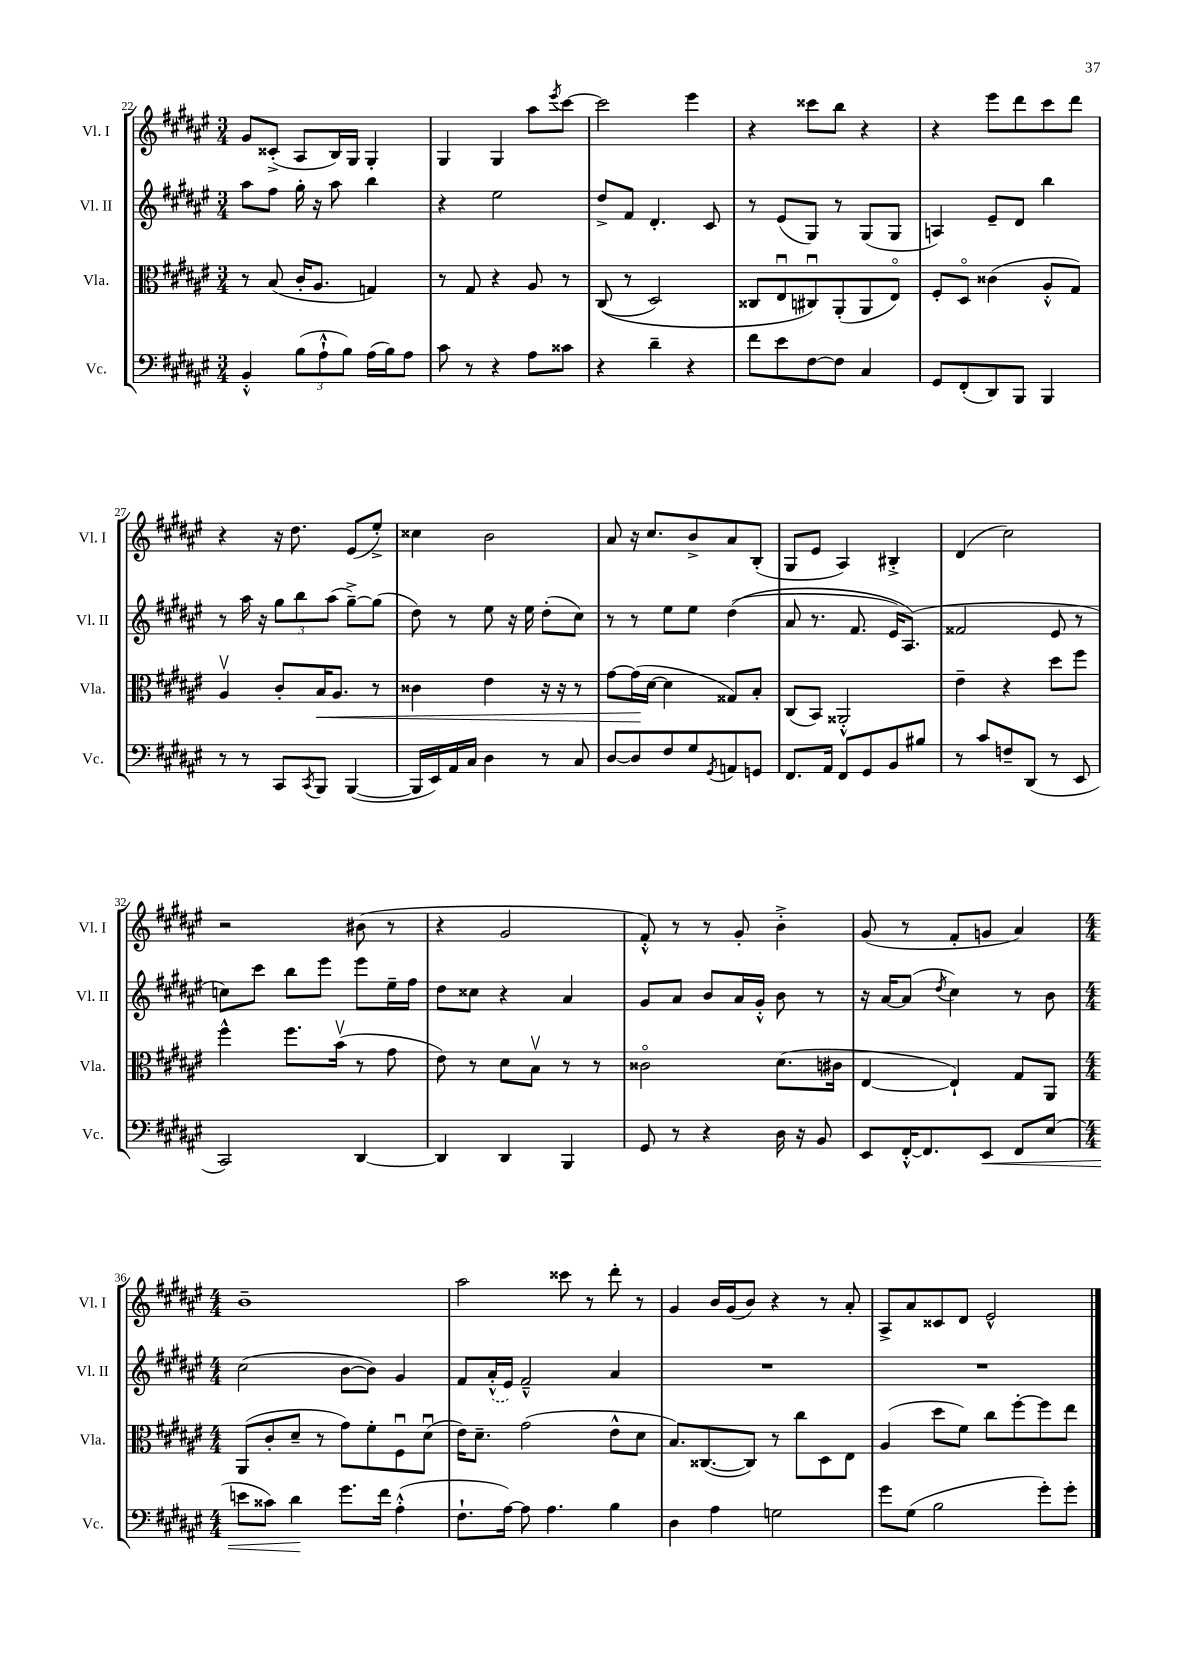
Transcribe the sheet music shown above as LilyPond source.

<<
\new StaffGroup <<
\new Staff = "s0" \with { instrumentName = "Vl. I" shortInstrumentName = "Vl. I" } {
    \clef treble \key fis \major \numericTimeSignature \time 3/4
    gis'8 cisis'8-.->( ais8 b16) gis16 gis4-. |
    gis4 gis4 ais''8 \acciaccatura { eis'''8 } cis'''8~ |
    cis'''2 eis'''4 |
    r4 cisis'''8 b''8 r4 |
    r4 eis'''8 dis'''8 cis'''8 dis'''8 |
    r4 r16 dis''8. eis'8( eis''8-.->) |
    cisis''4 b'2 |
    ais'8 r16 cis''8. b'8-> ais'8 b8-.( |
    gis8 eis'8 ais4) bis4-.-> |
    dis'4( cis''2) |
    r2 bis'8( r8 |
    r4 gis'2 |
    fis'8-.-^) r8 r8 gis'8-. b'4-.-> |
    gis'8( r8 fis'8-. g'8 ais'4) |
    \numericTimeSignature \time 4/4 b'1-- |
    ais''2 cisis'''8 r8 dis'''8-. r8 |
    gis'4 b'16 gis'16( b'8) r4 r8 ais'8-. |
    ais8-> ais'8 cisis'8 dis'8 eis'2-^ \bar "|." |
}
\new Staff = "s1" \with { instrumentName = "Vl. II" shortInstrumentName = "Vl. II" } {
    \clef treble \key fis \major \numericTimeSignature \time 3/4
    ais''8 fis''8 gis''16-. r16 ais''8 b''4 |
    r4 eis''2 |
    dis''8-> fis'8 dis'4.-. cis'8 |
    r8 eis'8( gis8) r8 gis8( gis8 |
    a4) eis'8-- dis'8 b''4 |
    r8 ais''16 r16 \tuplet 3/2 { gis''8 b''8 ais''8( } gis''8~--->) gis''8( |
    dis''8) r8 eis''8 r16 eis''16 dis''8-.( cis''8) |
    r8 r8 eis''8 eis''8 dis''4(\( |
    ais'8 r8. fis'8. eis'16) ais8.(\) |
    fisis'2 eis'8 r8 |
    c''8) cis'''8 b''8 eis'''8 eis'''8 eis''16-- fis''16 |
    dis''8 cisis''8 r4 ais'4 |
    gis'8 ais'8 b'8 ais'16 gis'16-.-^ b'8 r8 |
    r16 ais'16~ ais'8( \acciaccatura { dis''8 } cis''4) r8 b'8 |
    \numericTimeSignature \time 4/4 cis''2( b'8~ b'8) gis'4 |
    fis'8 \once \slurDashed ais'16-.-^( eis'16) fis'2---^ ais'4 |
    R1 |
    R1 \bar "|." |
}
\new Staff = "s2" \with { instrumentName = "Vla." shortInstrumentName = "Vla." } {
    \clef alto \key fis \major \numericTimeSignature \time 3/4
    r8 b8( cis'16-. ais8. g4) |
    r8 gis8 r4 ais8 r8 |
    cis8(\( r8 dis2) |
    cisis8 eis8\downbow cis8\downbow\) ais,8-.( ais,8 eis8\flageolet) |
    fis8-. dis8\flageolet cisis'4( ais8-.-^ gis8) |
    ais4\upbow cis'8-. b16\< ais8. r8 |
    cisis'4 eis'4 r16 r16 r8 |
    gis'8~ gis'16\!( dis'16~ dis'4 gisis8) b8-. |
    cis8( b,8) aisis,2-.-^ |
    eis'4-- r4 dis''8 fis''8 |
    fis''4-^ fis''8. b'16\upbow( r8 gis'8 |
    eis'8) r8 dis'8 b8\upbow r8 r8 |
    cisis'2\flageolet dis'8.( cis'16 |
    eis4~ eis4-!) gis8 ais,8 |
    \numericTimeSignature \time 4/4 ais,8( cis'8-. dis'8-- r8 gis'8) fis'8-. fis8\downbow dis'8\downbow( |
    eis'16) dis'8.-- gis'2( eis'8-^ dis'8 |
    b8.) cisis8.~( cisis8) r8 cis''8 dis8 eis8 |
    ais4( dis''8 fis'8) cis''8 fis''8~-. fis''8 eis''8 \bar "|." |
}
\new Staff = "s3" \with { instrumentName = "Vc." shortInstrumentName = "Vc." } {
    \clef bass \key fis \major \numericTimeSignature \time 3/4
    b,4-.-^ \tuplet 3/2 { b8( ais8-!-^ b8) } ais16( b16) ais8 |
    cis'8 r8 r4 ais8 cisis'8 |
    r4 dis'4-- r4 |
    fis'8 eis'8 fis8~ fis8 cis4 |
    gis,8 fis,8-.( dis,8) b,,8 b,,4 |
    r8 r8 cis,8 \acciaccatura { cis,8 } b,,8 b,,4~( |
    b,,16 eis,16) ais,16 cis16 dis4 r8 cis8 |
    dis8~ dis8 fis8 gis8 \acciaccatura { gis,8 } a,8 g,8 |
    fis,8. ais,16 fis,8 gis,8 b,8 bis8 |
    r8 cis'8 f8-- dis,8( r8 eis,8 |
    cis,2) dis,4~ |
    dis,4 dis,4 b,,4 |
    gis,8 r8 r4 dis16 r16 b,8 |
    eis,8 fis,16~-.-^ fis,8. eis,8\< fis,8 eis8( |
    \numericTimeSignature \time 4/4 e'8 cisis'8) dis'4\! gis'8. fis'16 ais4-.-^( |
    fis8.-! ais16~) ais8 ais4. b4 |
    dis4 ais4 g2 |
    gis'8 gis8( b2 gis'8-.) gis'8-. \bar "|." |
}
>>
>>
\layout { \context { \Score currentBarNumber = #22 } }
